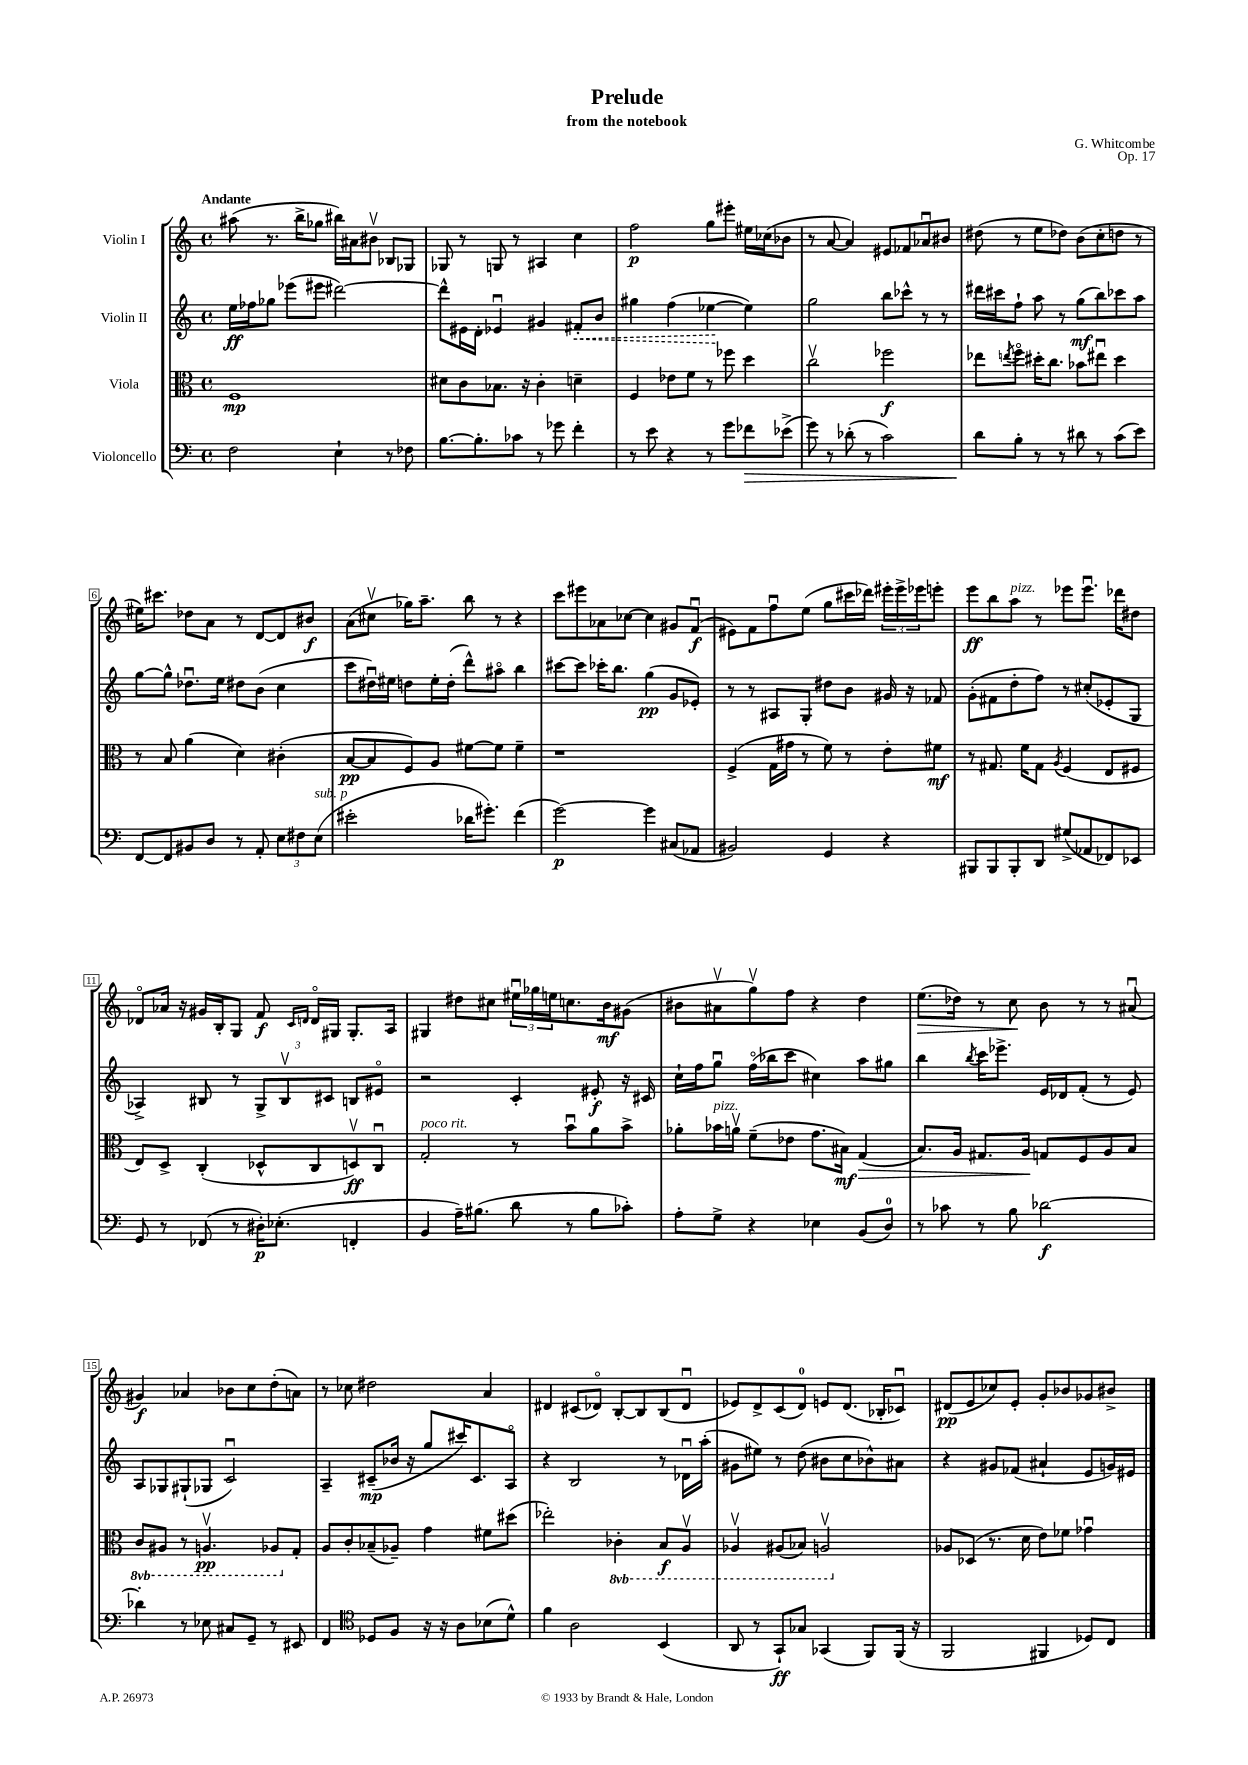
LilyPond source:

\header { title = "Prelude" composer = "G. Whitcombe" subtitle = "from the notebook" opus = "Op. 17" }
<<
\new StaffGroup <<
\new Staff = "s0" \with { instrumentName = "Violin I" } {
    \clef treble \key c \major \defaultTimeSignature \time 4/4 \tempo "Andante"
    ais''8( r8. b''16-> ges''8 bis''16) ais'16 bis'8\upbow bes8 ges8 |
    ges8 r8 g8 r8 ais4 c''4 |
    f''2\p g''8 eis'''8-. eis''16 ces''16( bes'8 |
    r8 a'8~ a'4) eis'8 fes'8 aes'8\downbow bis'8 |
    dis''8( r8 e''8 des''8) b'8( c''8-. d''8 r8 |
    eis''16) cis'''8. des''8 a'8 r8 d'8~ d'8 bis'8\f |
    a'8( cis''8\upbow ges''16) a''8.-- b''8 r8 r4 |
    c'''8 eis'''8 aes'8 ces''8~ ces''4 gis'8 f'8\downbow\f( |
    eis'8) f'8 f''8\downbow e''8( g''8 cis'''16 des'''16) \tuplet 3/2 { eis'''16-. eis'''16-> ees'''16 } e'''8-. |
    e'''8\ff b''8 a''8^\markup { \italic "pizz." } r8 ees'''8 ees'''8.\downbow des'''16 dis''8 |
    des'8\flageolet aes'16 r16 gis'16 b16-. g8 f'8\f \grace { c'16 d'16 } d'16\flageolet gis16 gis8.-. a16 |
    gis4 dis''8 cis''8 \tuplet 3/2 { eis''16\downbow ges''16 e''16 } c''8. b'16\mf gis'8( |
    bis'8 ais'8\upbow g''8\upbow) f''8 r4 d''4 |
    e''8.\>( des''16) r8 c''8\! b'8 r8 r8 ais'8\downbow( |
    gis'4\f) aes'4 bes'8 c''8 d''8-.( a'8) |
    r8 ces''8 dis''2 a'4 |
    dis'4 cis'8( des'8\flageolet) b8~-. b8 b8( des'8\downbow |
    ees'8) d'8-> c'8( d'8-0) e'8 d'8.( bes16-. ces'8\downbow) |
    dis'8\pp( e'8 ces''8) e'8-. g'8-. bes'8 ges'8 bis'8-> \bar "|." |
}
\new Staff = "s1" \with { instrumentName = "Violin II" } {
    \clef treble \key c \major \defaultTimeSignature \time 4/4
    e''16\ff fes''16 ges''8 ees'''8( eis'''8 dis'''2~) |
    dis'''8-^ eis'16 d'16-. ees'4\downbow gis'4 \once \override Hairpin.style = #'dashed-line fis'8-.\< b'8 |
    gis''4 f''4( ees''4~\! ees''4) |
    g''2 b''8 ces'''8-^ r8 r8 |
    dis'''16 cis'''16 f''8-! a''8 r8 g''8\mf( b''8) ces'''8 a''8 |
    g''8~ g''8-^ des''8.\downbow e''16 dis''8 b'8( c''4 |
    c'''8 dis''16\downbow) eis''16 d''8 eis''16-. d''16-.( d'''8-^) ais''8\flageolet b''4 |
    cis'''8~ cis'''8 ces'''16-. b''8. g''4\pp( g'8 ees'8-.) |
    r8 r8 ais8 g8-. dis''8 b'8 gis'16 r16 fes'8 |
    g'8-.( fis'8 d''8-. f''8) r8 cis''8-.( ees'8-. g8 |
    aes4->) bis8 r8 \tuplet 3/2 { g8-> bis8\upbow cis'8 } b8 eis'8\flageolet |
    r2 c'4-. eis'8-.\f r16 cis'16 |
    c''16-! f''16 g''8\downbow f''16\flageolet( bes''16 c'''8 cis''4) a''8 gis''8 |
    b''4 \acciaccatura { b''8 } c'''16 ees'''8.-> e'16 des'16 f'8-.( r8 e'8) |
    a8 ges8 gis8-!( ges8 c'2\downbow) |
    a4-- cis'8--\mp( bes'16 r16 g''8 cis'''16) cis'8. a8\flageolet |
    r4 b2 r8 des'16\downbow a''16-.( |
    gis'8 eis''8) r8 d''8( bis'8 c''8 bes'8-^) ais'8 |
    r4 gis'8 fes'8( ais'4-! e'8 g'16) eis'16 \bar "|." |
}
\new Staff = "s2" \with { instrumentName = "Viola" } {
    \clef alto \key c \major \defaultTimeSignature \time 4/4 \set Staff.ottavationMarkups = #ottavation-simple-ordinals
    f1\mp |
    dis'8 c'8 bes8. r16 c'4-. d'4-- |
    f4 ees'8 f'8 r8 fes''8 d''4 |
    c''2\upbow fes''2\f |
    ees''8 \acciaccatura { e''8 } f''8\flageolet dis''16-. c''8. bes'8 eis''8\downbow dis''4 |
    r8 b8 a'4( d'4) cis'4-.( |
    b8~\pp b8 f8) a8 fis'8~ fis'8 fis'4-- |
    r1 |
    f4->( g16 gis'16 r8 f'8) r8 e'8-. fis'8\mf |
    r8 gis8. f'16 gis8 \acciaccatura { a8 } f4( e8 fis8 |
    e8) d8-> c4-.( des8-^ c8 d8\upbow\ff) c8\downbow |
    g2-.^\markup { \italic "poco rit." } r8 b'8\downbow a'8 b'8-> |
    aes'8-. bes'16^\markup { \italic "pizz." } a'16\upbow f'8--( ees'8 g'8. bis16\mf) g4\>( |
    b8.) a16 gis8. a16\! g8 f8 a8 b8 |
    \ottava #-1 c8 ais,8 r8 a,4.\upbow\pp aes,8 \ottava #0 g8-. |
    a8 c'8-. bes8--( aes8--) g'4 fis'8 dis''8( |
    ees''2-.) \ottava #-1 ces4-. b,8\f a,8\upbow |
    aes,4\upbow ais,8( bes,8) a,2\upbow \ottava #0 |
    aes8 des8( r8. d'16 e'8) fes'8 ges'4\downbow \bar "|." |
}
\new Staff = "s3" \with { instrumentName = "Violoncello" } {
    \clef bass \key c \major \defaultTimeSignature \time 4/4
    f2 e4-! r8 fes8 |
    b8.~ b8.-. ces'8 r8 ges'8 f'4-. |
    r8 e'8 r4 r8 g'8 fes'8\> ees'8->( |
    g'8) r8 des'8-.( r8 c'2) |
    d'8\! b8-. r8 r8 dis'8 r8 c'8( e'8) |
    f,8~ f,8 bis,8 d8 r8 a,8-. \tuplet 3/2 { e8 fis8 e8^\markup { \italic "sub. p" }( } |
    eis'2-. des'16 gis'8.-.) f'4( |
    g'2~\p) g'4 cis8( aes,8 |
    bis,2) g,4 r4 |
    bis,,8 bis,,8 bis,,8-. d,8 gis8->( aes,8 fes,8) ees,8 |
    g,8 r8 fes,8( r8 dis16-.\p) ees8.-.( f,4-. |
    b,4 a16--) bis8.( d'8 r8 bis8 ces'8-.) |
    a8-. g8-> r4 ees4 b,8( d8-0) |
    r8 ces'8 r8 b8 des'2~\f |
    des'4-. r8 ees8 cis8 g,8-- r8 eis,8 |
    f,4 \clef tenor des8 f8 r16 r16 a8 bes8( d'8-^) |
    f'4 a2 b,4( |
    a,8 r8 g,8-!\ff) ges8 ges,4( f,8) f,16( r16 |
    f,2 fis,4 des8) c8 \bar "|." |
}
>>
>>
\layout { \context { \Score \override BarNumber.stencil = #(make-stencil-boxer 0.1 0.3 ly:text-interface::print) } }
